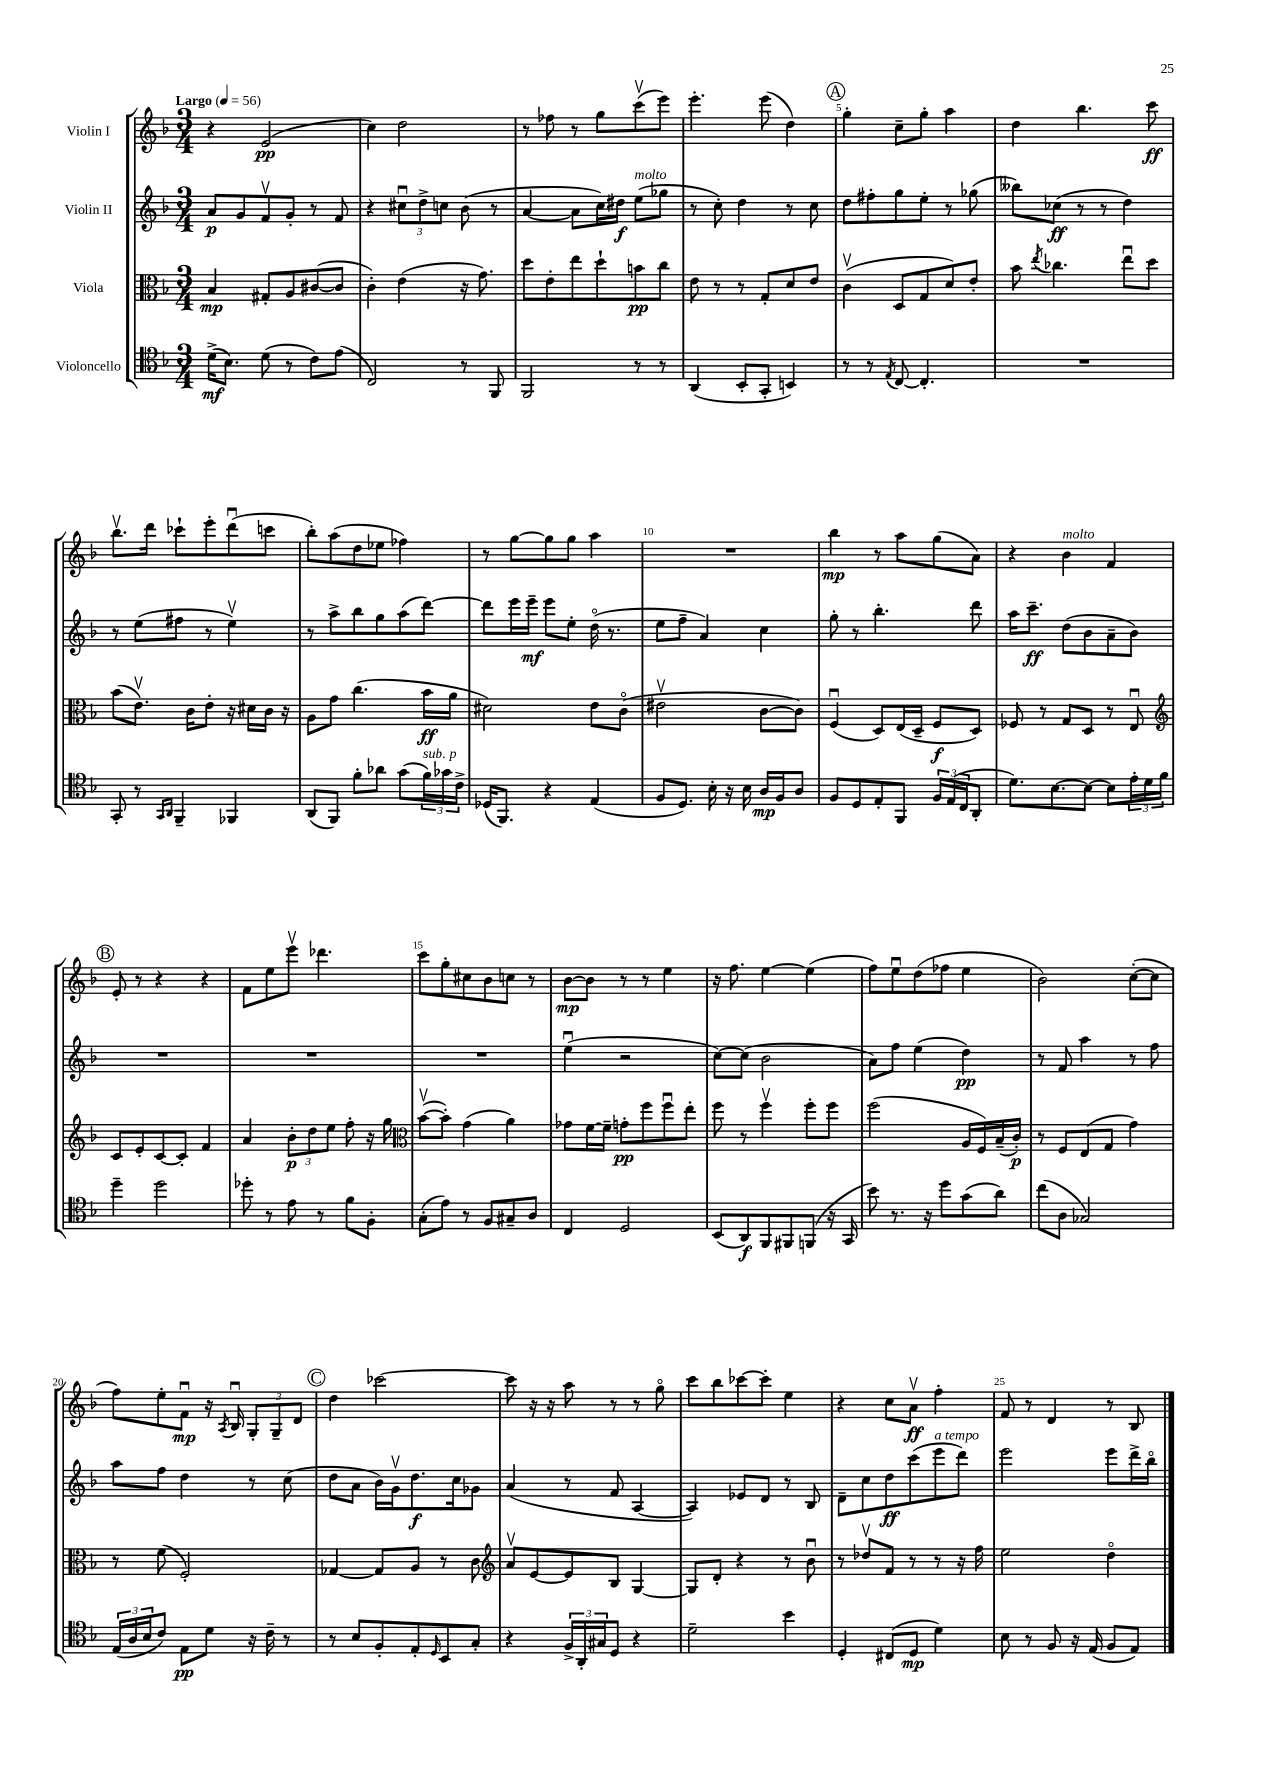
<<
\new StaffGroup <<
\new Staff = "s0" \with { instrumentName = "Violin I" } {
    \clef treble \key f \major \numericTimeSignature \time 3/4 \tempo "Largo" 4 = 56
    r4 e'2\pp( |
    c''4) d''2 |
    r8 fes''8 r8 g''8 c'''8\upbow( e'''8) |
    e'''4.-. e'''8( d''4) |
    \mark \markup { \circle "A" } g''4-. c''8-- g''8-. a''4 |
    d''4 bes''4. c'''8\ff |
    bes''8.\upbow d'''16 ces'''8-! e'''8-. d'''8\downbow( c'''8 |
    bes''8-.) a''8( d''8 ees''8 fes''4) |
    r8 g''8~ g''8 g''8 a''4 |
    R2. |
    bes''4\mp r8 a''8 g''8( a'8) |
    r4 bes'4^\markup { \italic "molto" } f'4 |
    \mark \markup { \circle "B" } e'8-. r8 r4 r4 |
    f'8 e''8 e'''8\upbow des'''4. |
    c'''8 g''8-. cis''8 bes'8 c''8 r8 |
    bes'8~\mp bes'8 r8 r8 e''4 |
    r16 f''8. e''4~ e''4( |
    f''8) e''8\downbow d''8( fes''8 e''4 |
    bes'2) c''8~-.( c''8 |
    f''8) e''8-. f'8\downbow\mp r16 \acciaccatura { a8 } bes16\downbow \tuplet 3/2 { g8-. g8-- d'8 } |
    \mark \markup { \circle "C" } d''4 ces'''2~ |
    ces'''8 r16 r16 a''8 r8 r8 g''8\flageolet |
    c'''8 bes''8 ces'''8~ ces'''8-. e''4 |
    r4 c''8 a'8\upbow\ff f''4-. |
    f'8 r8 d'4 r8 bes8 \bar "|." |
}
\new Staff = "s1" \with { instrumentName = "Violin II" } {
    \clef treble \key f \major \numericTimeSignature \time 3/4
    a'8\p g'8 f'8\upbow g'8-. r8 f'8 |
    r4 \tuplet 3/2 { cis''8\downbow d''8-> c''8 } bes'8( r8 |
    a'4~ a'8 c''16) dis''16\f e''8^\markup { \italic "molto" }( ges''8 |
    r8 c''8-.) d''4 r8 c''8 |
    \mark \markup { \circle "A" } d''8 fis''8-. g''8 e''8-. r8 ges''8( |
    beses''8) ces''8\ff( r8 r8 d''4) |
    r8 e''8( fis''8 r8 e''4\upbow) |
    r8 a''8-> bes''8 g''8 a''8( d'''8~) |
    d'''8 e'''16 e'''16--\mf e'''8 e''8-. d''16\flageolet( r8. |
    e''8 f''8-- a'4) c''4 |
    g''8-. r8 bes''4.-. d'''8 |
    a''16 c'''8.--\ff d''8( bes'8 a'8-- bes'8) |
    \mark \markup { \circle "B" } R2. |
    R2. |
    R2. |
    e''4\downbow( r2 |
    c''8~) c''8( bes'2 |
    a'8) f''8 e''4( d''4\pp) |
    r8 f'8 a''4 r8 f''8 |
    a''8 f''8 d''4 r8 c''8( |
    \mark \markup { \circle "C" } d''8 a'8 bes'16) g'16\upbow d''8.\f c''16 ges'8 |
    a'4( r8 f'8 a4~ |
    a4) ees'8 d'8 r8 bes8 |
    d'8-- c''8 d''8\ff c'''8( e'''8^\markup { \italic "a tempo" } d'''8) |
    e'''2 e'''8 d'''16-> bes''16\flageolet \bar "|." |
}
\new Staff = "s2" \with { instrumentName = "Viola" } {
    \clef alto \key f \major \numericTimeSignature \time 3/4
    bes4\mp gis8-. a8 cis'8~( cis'8 |
    c'4-.) e'4( r16 g'8.) |
    d''8 e'8-. e''8 d''8-! b'8\pp c''8 |
    e'8 r8 r8 g8-. d'8 e'8 |
    \mark \markup { \circle "A" } c'4\upbow( d8 g8 d'8) e'8-. |
    bes'8 \acciaccatura { e''8 } ces''4. e''8\downbow d''8 |
    bes'8( e'8.\upbow) c'16 e'8-. r16 dis'16 c'16 r16 |
    a8 g'8 c''4.( bes'16\ff a'16 |
    dis'2) e'8 c'8\flageolet( |
    eis'2\upbow c'8~ c'8) |
    f4\downbow( d8) e16( d16-- f8\f d8) |
    fes8 r8 g8 d8 r8 e8\downbow |
    \mark \markup { \circle "B" } \clef treble c'8 e'8-. c'8~ c'8-. f'4 |
    a'4 \tuplet 3/2 { bes'8-.\p d''8 e''8 } f''8-. r16 g''16 |
    \clef alto bes'8~\upbow( bes'8-.) g'4( a'4) |
    ges'8 f'16~ f'16-- g'8-.\pp f''8 f''8\downbow e''8-. |
    f''8 r8 f''4\upbow f''8-. f''8 |
    f''2( a16 f16) bes16--( c'16-.\p) |
    r8 f8 e8( g8 g'4) |
    r8 f'8( f2-.) |
    \mark \markup { \circle "C" } ges4~ ges8 a8 r8 c'8 |
    \clef treble a'8\upbow e'8~ e'8 bes8 g4~ |
    g8 d'8-. r4 r8 bes'8\downbow |
    r8 des''8\upbow f'8 r8 r8 r16 f''16 |
    e''2 d''4\flageolet \bar "|." |
}
\new Staff = "s3" \with { instrumentName = "Violoncello" } {
    \clef tenor \key f \major \numericTimeSignature \time 3/4
    d'16->\mf( bes8.) d'8( r8 c'8) e'8( |
    c2) r8 f,8 |
    f,2 r8 r8 |
    a,4( bes,8-. g,8-. b,4) |
    \mark \markup { \circle "A" } r8 r8 \acciaccatura { e8 } c8~ c4.-. |
    R2. |
    g,8-. r8 \grace { g,16 a,16 } f,4-- fes,4 |
    a,8( f,8) f'8-. aes'8 g'8( \tuplet 3/2 { f'16^\markup { \italic "sub. p" }) ges'16 c'16-> } |
    des16( f,8.) r4 e4( |
    f8 d8.) bes16-. r16 bes16 a16\mp f16 a8 |
    f8 d8 e8-. f,8 \tuplet 3/2 { f16 e16( c16 } a,8-. |
    d'8.) bes8.~ bes8~ bes8 \tuplet 3/2 { e'16-. d'16 f'16 } |
    \mark \markup { \circle "B" } d''4-- d''2 |
    des''8-. r8 e'8 r8 f'8 f8-. |
    g8-.( e'8) r8 f8 gis8-- a8 |
    c4 d2 |
    bes,8( a,8\f) f,8 fis,8 f,8( r16 g,16 |
    bes'8) r8. r16 d''8 g'8( a'8) |
    c''8( a8 ges2) |
    \tuplet 3/2 { e16( a16 bes16 } c'8) e8\pp d'8 r16 c'16-- r8 |
    \mark \markup { \circle "C" } r8 bes8 f8-. e8-. \grace { d16 } bes,8 g8-. |
    r4 \tuplet 3/2 { f16-> a,16-. gis16 } d8 r4 |
    d'2-- bes'4 |
    d4-. cis8( d8\mp d'4) |
    bes8 r8 f8 r16 e16( f8 e8) \bar "|." |
}
>>
>>
\layout { \context { \Score \override BarNumber.break-visibility = ##(#f #t #t) barNumberVisibility = #(every-nth-bar-number-visible 5) } }
